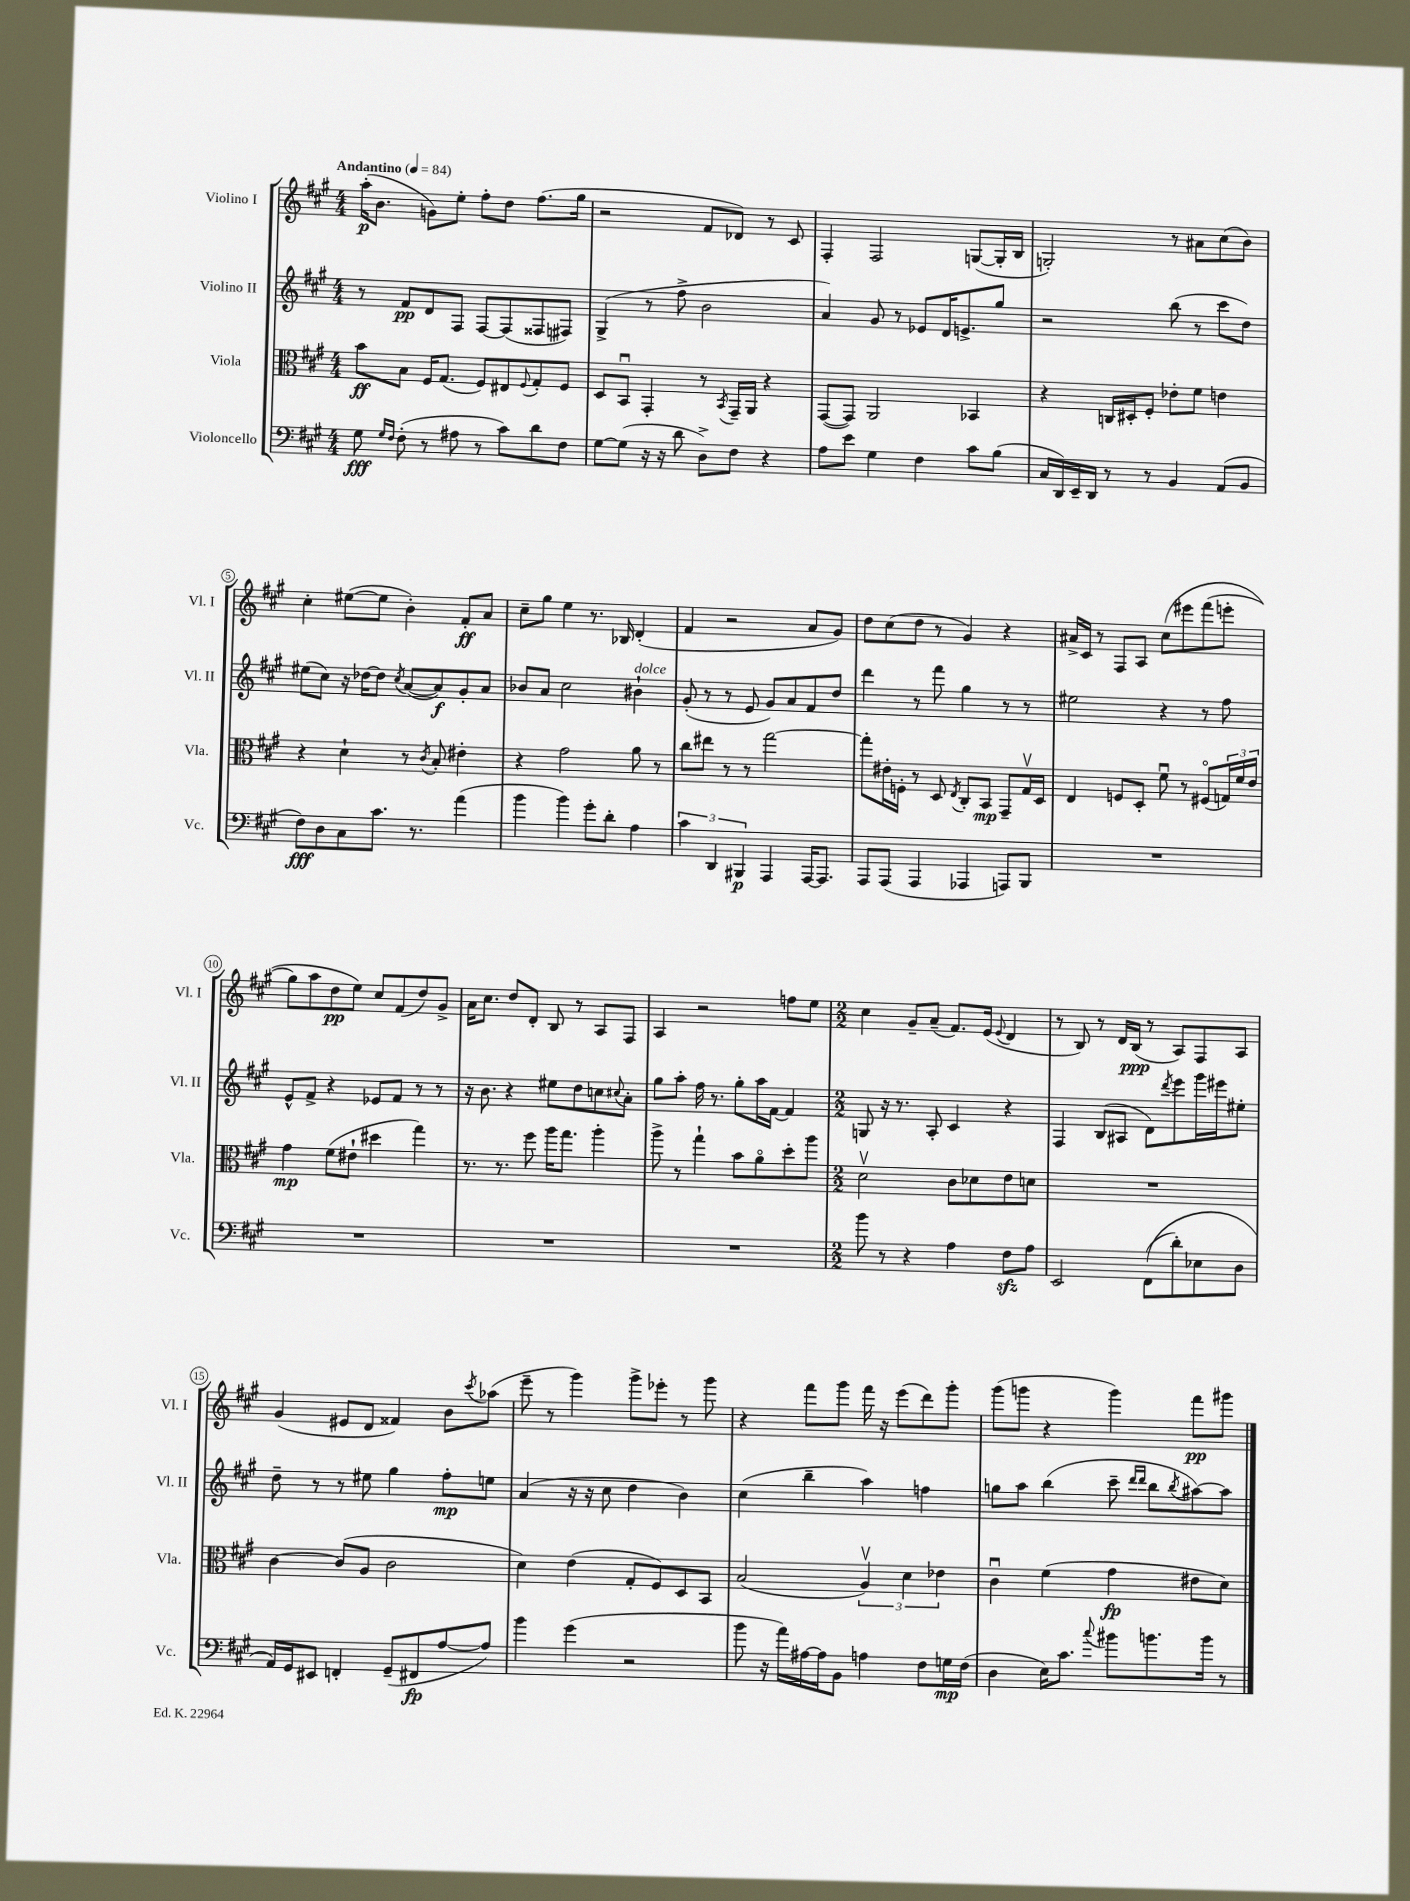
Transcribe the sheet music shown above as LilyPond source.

<<
\new StaffGroup <<
\new Staff = "s0" \with { instrumentName = "Violino I" shortInstrumentName = "Vl. I" } {
    \clef treble \key a \major \numericTimeSignature \time 4/4 \tempo "Andantino" 4 = 84
    a''16-.\p( b'8. g'8) e''8-. fis''8-. d''8 fis''8.( gis''16 |
    r2 fis'8 des'8) r8 cis'8 |
    fis4-. fis2 g8~( g16-. b16 |
    g2-.) r8 ais'8 cis''8( b'8) |
    cis''4-. eis''8~( eis''8 b'4-.) fis'8-.\ff a'8 |
    cis''8-- gis''8 e''4 r8. bes16 d'4-.( |
    fis'4 r2 a'8 gis'8) |
    d''8 cis''8( d''8 r8 gis'4) r4 |
    ais'16-> cis'16 r8 fis8 a8 cis''8\( eis'''8 fis'''8( e'''8-. |
    gis''8) a''8 d''8\pp e''8\) cis''8 fis'8( d''8) gis'8-> |
    a'16 cis''8. d''8 d'8-. b8 r8 a8 fis8 |
    a4 r2 f''8 e''8 |
    \numericTimeSignature \time 2/2 cis''4 gis'8-- a'8--( fis'8.) e'16( \appoggiatura { e'8 } d'4 |
    r8 b8) r8 d'16 b16\ppp( r8 a8) fis8 a8 |
    gis'4( eis'8 d'8 fisis'4) b'8 \acciaccatura { cis'''8 } aes''8( |
    e'''8-- r8 gis'''4) gis'''8-> ees'''8-. r8 gis'''8 |
    r4 fis'''8 gis'''8 fis'''16 r16 e'''8( d'''8) gis'''8-. |
    gis'''8( g'''8 r4 g'''4) fis'''8\pp gis'''8 \bar "|." |
}
\new Staff = "s1" \with { instrumentName = "Violino II" shortInstrumentName = "Vl. II" } {
    \clef treble \key a \major \numericTimeSignature \time 4/4
    r8 fis'8\pp d'8 fis8 fis8~ fis8( fisis8 fis8) |
    gis4->( r8 fis''8-> b'2 |
    a'4) gis'8 r8 ees'8 d'16 e'8.-> gis''8 |
    r2 b''8( r8 cis'''8 d''8) |
    eis''8( cis''8) r16 des''16~ des''8 \acciaccatura { cis''8 } a'8~( a'8\f) gis'8-. a'8 |
    bes'8 a'8 cis''2 bis'4-!^\markup { \italic "dolce" } |
    gis'8-.( r8 r8 e'8 gis'8) a'8 fis'8 d''8 |
    d'''4 r8 fis'''8 gis''4 r8 r8 |
    eis''2 r4 r8 fis''8 |
    e'8-^ fis'8-> r4 ees'8 fis'8 r8 r8 |
    r16 b'8. r4 eis''8 d''8 c''8 \appoggiatura { cis''8 } a'8-. |
    gis''8 a''8-. fis''16 r8. gis''8-. a''16 fis'16~ fis'4 |
    \numericTimeSignature \time 2/2 g8 r16 r8. a8-. cis'4 r4 |
    fis4 b8( ais8 d'8) \acciaccatura { d'''8 } e'''8 gis'''16 eis'''16 eis''8-. |
    d''8-- r8 r8 eis''8 gis''4 fis''8-.\mp e''8 |
    a'4( r16 r16 cis''8 d''4 b'4) |
    cis''4( b''4-- a''4) f''4 |
    g''8 a''8 b''4( cis'''8-- \grace { d'''16 d'''16 } b''8 \acciaccatura { b''8 } ais''8~) ais''8 \bar "|." |
}
\new Staff = "s2" \with { instrumentName = "Viola" shortInstrumentName = "Vla." } {
    \clef alto \key a \major \numericTimeSignature \time 4/4
    b'8\ff b8 fis16 gis8.( fis8) eis8 \appoggiatura { fis8 } gis8-. fis8 |
    d8 b,8\downbow gis,4-. r8 \acciaccatura { b,8 } gis,16-- a,16 r4 |
    gis,8~( gis,8) a,2 bes,4 |
    r4 c16 dis16-. fis8-. ees'8-. fis'8 e'4 |
    r4 d'4-! r8 \acciaccatura { cis'8 } b8-. eis'4-. |
    r4 gis'2 a'8 r8 |
    cis''8 eis''8 r8 r8 gis''2~ |
    gis''8-. eis'16-. f16-. r8 d8 \acciaccatura { e8 } cis8-. b,8\mp gis,8-- gis16\upbow d16 |
    e4 f8 d8-. fis'8\downbow r8 fis8\flageolet( \tuplet 3/2 { g16) fis'16 e'16 } |
    gis'4\mp fis'8( eis'8-! dis''4 gis''4) |
    r8. r8. fis''8 a''16 gis''8. a''4-. |
    a''8-> r8 gis''4-! b'8 a'8\flageolet d''8-. a''8 |
    \numericTimeSignature \time 2/2 d'2\upbow cis'8 des'8 e'8 d'8 |
    R1 |
    cis'4~ cis'8( a8 cis'2 |
    d'4) e'4( gis8-. fis8) d8 b,8 |
    b2( \tuplet 3/2 { a4\upbow) d'4 ees'4 } |
    cis'4\downbow fis'4( gis'4\fp eis'8 d'8) \bar "|." |
}
\new Staff = "s3" \with { instrumentName = "Violoncello" shortInstrumentName = "Vc." } {
    \clef bass \key a \major \numericTimeSignature \time 4/4
    gis8\fff \grace { gis16 fis16 } fis8-.( r8 ais8 r8 cis'8) d'8 fis8 |
    gis8~ gis8( r16 r16 d'8 d8->) fis8 r4 |
    a8 e'8 gis4 fis4 cis'8 b8( |
    cis16 d,16) e,16-- d,16 r8 r8 b,4 a,8( b,8 |
    fis8\fff) d8 cis8 cis'8. r8. a'4( |
    b'4 b'4) gis'8-. d'8-. a4 |
    \tuplet 3/2 { cis'4 d,4 bis,,4\p } a,,4 a,,16~ a,,8. |
    a,,8 a,,8( a,,4 aes,,4 a,,8) b,,8 |
    R1 |
    R1 |
    R1 |
    R1 |
    \numericTimeSignature \time 2/2 b'8 r8 r4 a4 fis8\sfz a8 |
    e,2 fis,8(\( d'8-.) ees8 d8 |
    a,16\) gis,16 eis,8 f,4-. gis,8--( fis,8\fp a8~ a8) |
    b'4 gis'4( r2 |
    b'8 r16 a'16) ais16~ ais16 b,8 a4 fis8 g16\mp fis16( |
    d4 e16) cis'8. \appoggiatura { cis''8 } bis'8 b'8. b'16 r8 \bar "|." |
}
>>
>>
\layout { \context { \Score \override BarNumber.stencil = #(make-stencil-circler 0.1 0.3 ly:text-interface::print) } }
